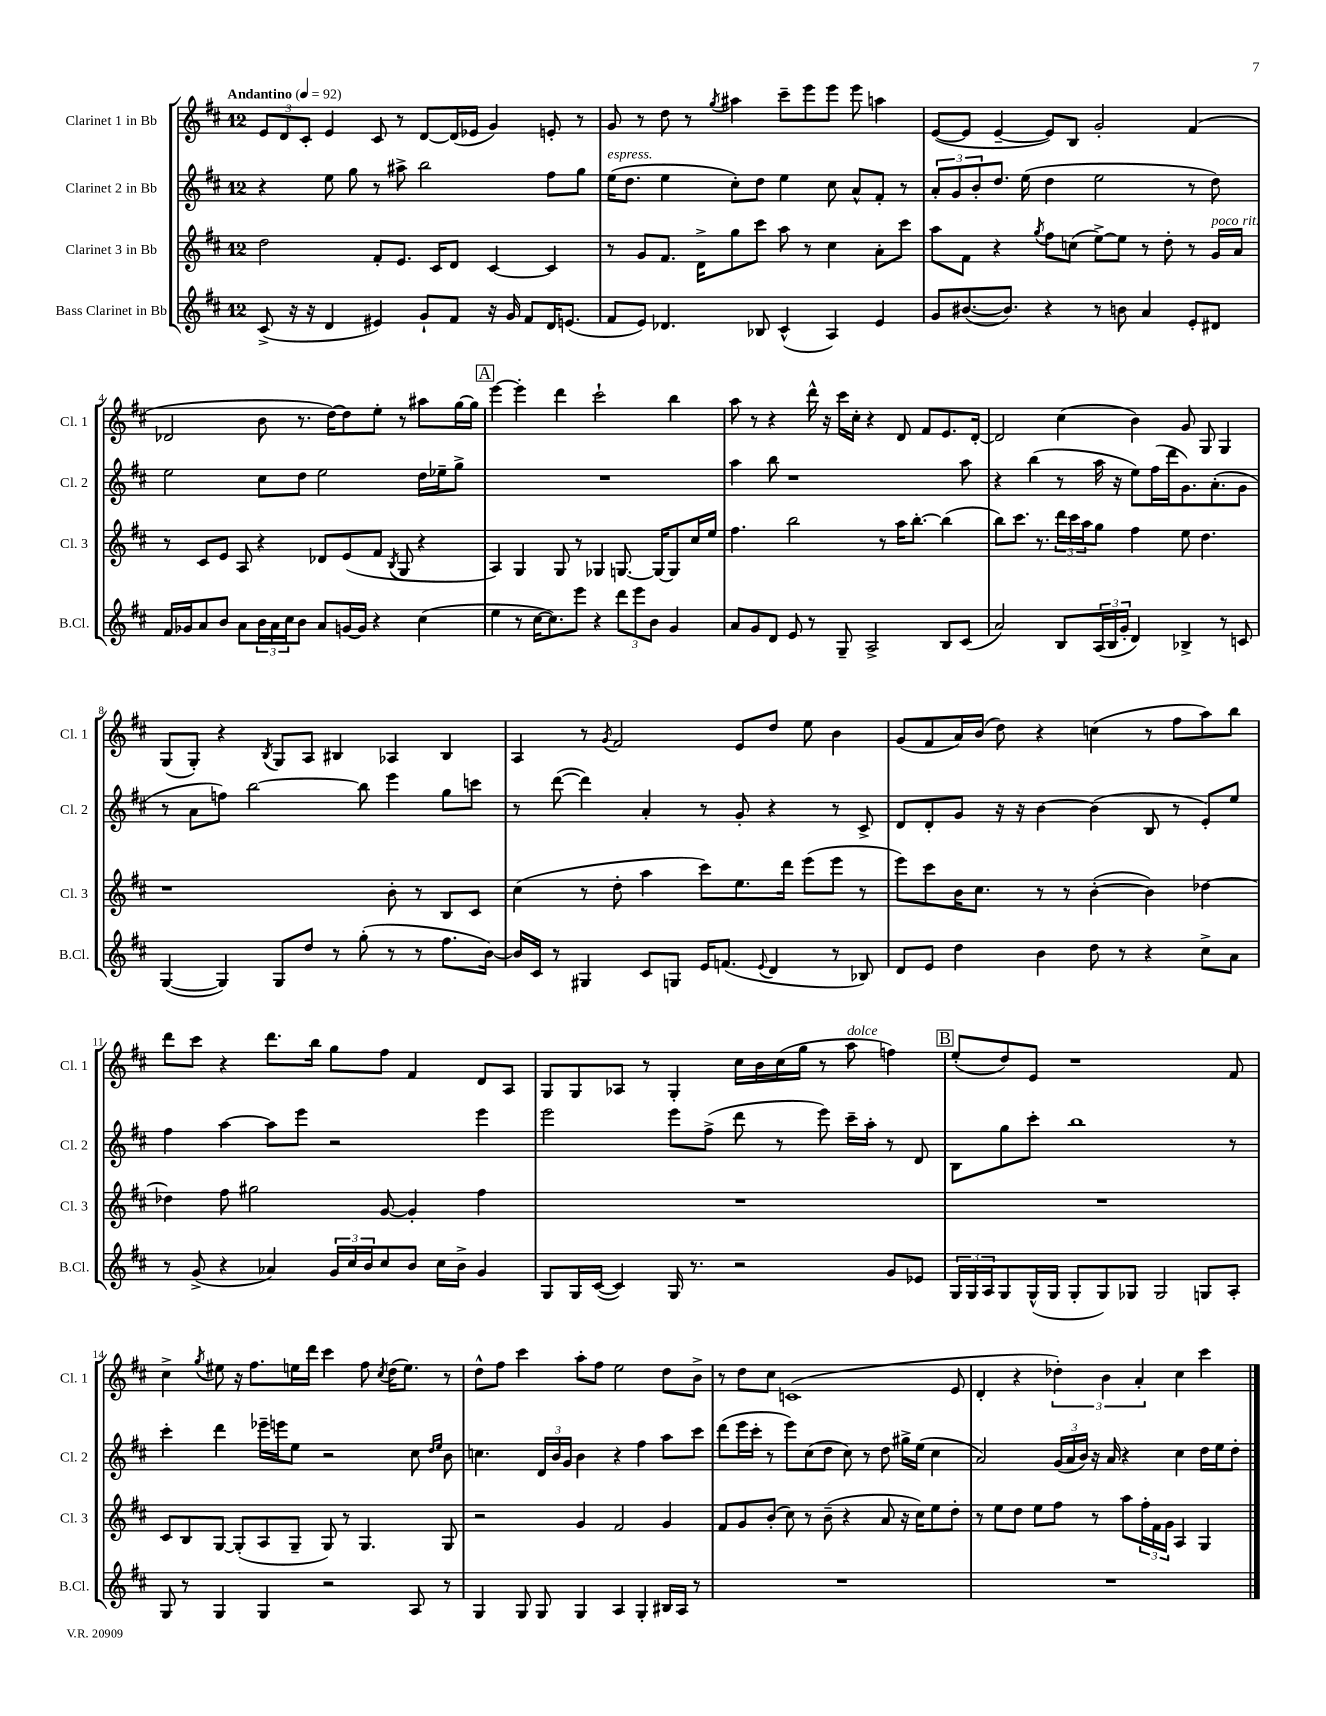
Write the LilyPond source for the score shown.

<<
\new StaffGroup <<
\new Staff = "s0" \with { instrumentName = "Clarinet 1 in Bb" shortInstrumentName = "Cl. 1" } {
    \clef treble \key d \major \once \override Staff.TimeSignature.style = #'single-digit \time 12/8 \tempo "Andantino" 4 = 92
    \tuplet 3/2 { e'8 d'8 cis'8-. } e'4 cis'8 r8 d'8~ d'16( ees'16 g'4) e'8-. r8 |
    g'8 r8 d''8 r8 \acciaccatura { g''8 } ais''4 cis'''8-- e'''8 e'''8 e'''8 a''4 |
    e'8~( e'8 e'4~-- e'8) b8 g'2-. fis'4( |
    des'2 b'8 r8. d''16~) d''8 e''8-. r8 ais''8 g''16~ g''16 |
    \mark \markup { \box "A" } e'''4~ e'''4-. d'''4 cis'''2-! b''4 |
    a''8 r8 r4 d'''16-^ r16 cis'''16 cis''16-. r4 d'8 fis'8 e'8. d'16~-. |
    d'2 cis''4( b'4) g'8 g8 g4 |
    g8( g8-.) r4 \acciaccatura { b8 } g8 a8 bis4 aes4 bis4 |
    a4 r8 \acciaccatura { g'8 } fis'2 e'8 d''8 e''8 b'4 |
    g'8( fis'8 a'16) b'16( d''8) r4 c''4( r8 fis''8 a''8) b''8 |
    d'''8 cis'''8 r4 d'''8. b''16 g''8 fis''8 fis'4 d'8 a8 |
    g8 g8 aes8 r8 g4-. cis''16 b'16 cis''16( g''16 r8 a''8^\markup { \italic "dolce" } f''4) |
    \mark \markup { \box "B" } e''8-.( d''8) e'8 r1 fis'8 |
    cis''4-> \acciaccatura { g''8 } eis''8 r16 fis''8. e''16 d'''16 cis'''4 fis''8 \acciaccatura { cis''8 } d''16( e''8.) r8 |
    d''8-^ fis''8 cis'''4 a''8-. fis''8 e''2 d''8 b'8-> |
    r8 d''8 cis''8 c'1( e'8 |
    d'4-. r4 \tuplet 3/2 { des''4-.) b'4 a'4-. } cis''4 cis'''4 \bar "|." |
}
\new Staff = "s1" \with { instrumentName = "Clarinet 2 in Bb" shortInstrumentName = "Cl. 2" } {
    \clef treble \key d \major \once \override Staff.TimeSignature.style = #'single-digit \time 12/8
    r4 e''8 g''8 r8 ais''8-> b''2 fis''8 g''8 |
    e''16^\markup { \italic "espress." }( d''8. e''4 cis''8-.) d''8 e''4 cis''8 a'8-^ fis'8-. r8 |
    \tuplet 3/2 { a'8-. g'8 b'8-. } d''8. e''16( d''4 e''2 r8 d''8) |
    e''2 cis''8 d''8 e''2 d''16 ees''16-- g''8-> |
    \mark \markup { \box "A" } R1. |
    a''4 b''8 r1 a''8 |
    r4 b''4( r8 a''16 r16 e''8) fis''16( d'''16 g'8.) a'8.-.( g'8 |
    r8 a'8 f''8) b''2~ b''8 e'''4 g''8 c'''8 |
    r8 d'''8~( d'''4) a'4-. r8 g'8-. r4 r8 cis'8-> |
    d'8 d'8-. g'8 r16 r16 b'4~ b'4( b8 r8 e'8-.) e''8 |
    fis''4 a''4~ a''8 e'''8 r2 e'''4 |
    e'''2 e'''8 fis''8->( d'''8 r8 e'''8) cis'''16-- a''16-. r8 d'8 |
    \mark \markup { \box "B" } b8 g''8 cis'''8-. b''1 r8 |
    cis'''4-. d'''4 ees'''16-- e'''16 e''8 r2 cis''8 \grace { d''16 e''16 } b'8 |
    c''4. \tuplet 3/2 { d'16 b'16 g'16 } b'4 r4 fis''4 a''8 cis'''8 |
    d'''8( e'''16 cis'''16-. r8 e'''8) cis''8( d''8 cis''8) r8 d''8 gis''16-> e''16( cis''4 |
    a'2) \tuplet 3/2 { g'16( a'16 b'16) } r16 a'16 r4 cis''4 d''16 e''16 d''8-. \bar "|." |
}
\new Staff = "s2" \with { instrumentName = "Clarinet 3 in Bb" shortInstrumentName = "Cl. 3" } {
    \clef treble \key d \major \once \override Staff.TimeSignature.style = #'single-digit \time 12/8
    d''2 fis'8-. e'8. cis'16 d'8 cis'4~ cis'4 |
    r8 g'8 fis'8. d'16-> g''8 cis'''8 a''8 r8 cis''4 a'8-. cis'''8 |
    a''8 fis'8 r4 \acciaccatura { g''8 } fis''8 c''8( e''8~->) e''8 r8 d''8-. r8 g'16^\markup { \italic "poco rit." } a'16 |
    r8 cis'8 e'8 a8 r4 des'8 e'8( fis'8 \acciaccatura { b8 } g8 r4 |
    \mark \markup { \box "A" } a4) g4 g8 r8 ges4 g8.~ g16~ g8 cis''16 e''16 |
    fis''4. b''2 r8 a''16 b''8.~-. b''4( |
    b''8) cis'''8. r8. \tuplet 3/2 { d'''16 cis'''16 a''16 } g''8 fis''4 e''8 d''4. |
    r1 b'8-. r8 b8 cis'8 |
    cis''4( r8 d''8-. a''4 cis'''8) e''8. d'''16 e'''8( e'''8 r8 |
    e'''8) cis'''8 b'16 cis''8. r8 r8 b'4~-.( b'4) des''4~ |
    des''4 fis''8 gis''2 g'8~ g'4-. fis''4 |
    R1. |
    \mark \markup { \box "B" } R1. |
    cis'8 b8 g8~ g8-.( a8 g8-- g8) r8 g4. g8 |
    r2 g'4 fis'2 g'4 |
    fis'8 g'8 b'8-.( cis''8) r8 b'8--( r4 a'8 r16 cis''16) e''8 d''8-. |
    r8 e''8 d''8 e''8 fis''8 r8 a''8 \tuplet 3/2 { fis''16-. fis'16 g'16 } a4 g4 \bar "|." |
}
\new Staff = "s3" \with { instrumentName = "Bass Clarinet in Bb" shortInstrumentName = "B.Cl." } {
    \clef treble \key d \major \once \override Staff.TimeSignature.style = #'single-digit \time 12/8
    cis'8->( r16 r16 d'4 eis'4) g'8-! fis'8 r16 g'16 fis'8 d'16 e'8.( |
    fis'8 e'8) des'4. bes8 cis'4-^( a4) e'4 |
    g'8 bis'8.~( bis'8.) r4 r8 b'8 a'4 e'8-. dis'8 |
    fis'16 ges'16 a'8 b'8 a'8 \tuplet 3/2 { b'16 a'16 cis''16 } b'8 a'8 g'16~ g'16 r4 cis''4( |
    \mark \markup { \box "A" } e''4 r8 cis''16~ cis''8.) e'''8 r4 \tuplet 3/2 { d'''8 e'''8 b'8 } g'4 |
    a'8 g'8 d'8 e'8 r8 g8-- a2-> b8 cis'8( |
    a'2) b8 \tuplet 3/2 { a16( b16 g'16-. } d'4) bes4-> r8 c'8 |
    g4~( g4) g8 d''8 r8 g''8-.( r8 r8 fis''8. b'16~) |
    b'16 cis'16 r8 gis4 cis'8 g8 e'16 f'8.( \appoggiatura { e'8 } d'4 r8 bes8) |
    d'8 e'8 d''4 b'4 d''8 r8 r4 cis''8-> a'8 |
    r8 g'8->( r4 aes'4) \tuplet 3/2 { g'16 cis''16 b'16 } cis''8 b'8 cis''16 b'16-> g'4 |
    g8 g16 cis'16~( cis'4) g16 r8. r2 g'8 ees'8 |
    \mark \markup { \box "B" } \tuplet 3/2 { g16 g16 a16 } g8 g16-^( g16 g8-. g8) ges8 ges2 g8 a8-. |
    g8 r8 g4 g4 r2 a8 r8 |
    g4 g8 g8 g4 a4 g4-. bis16 a16 r8 |
    R1. |
    R1. \bar "|." |
}
>>
>>
